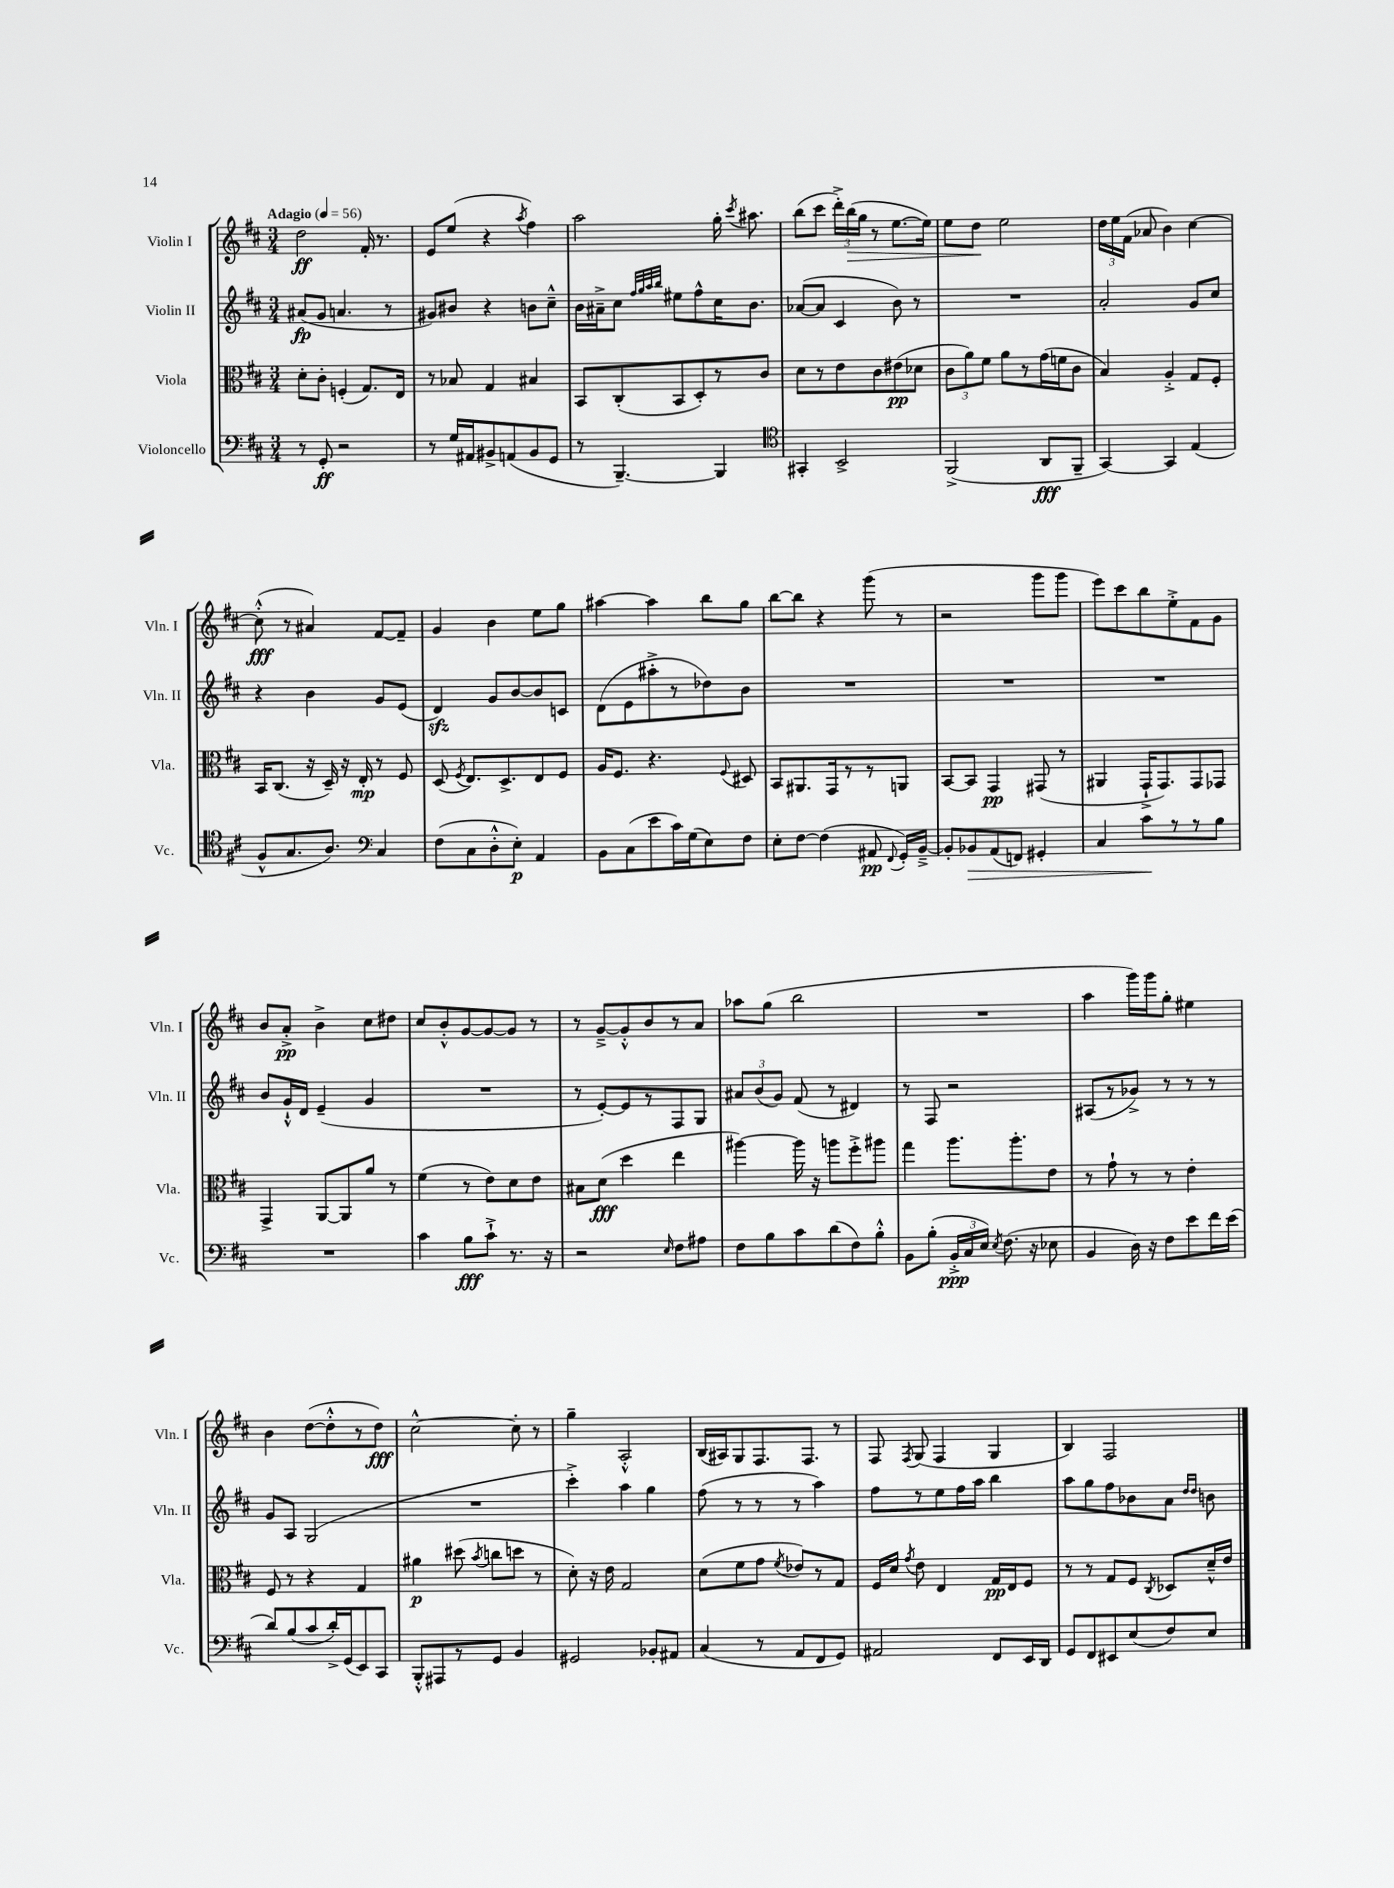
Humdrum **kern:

**kern	**dynam	**kern	**dynam	**kern	**dynam	**kern	**dynam
*part4	*part4	*part3	*part3	*part2	*part2	*part1	*part1
*staff4	*staff4	*staff3	*staff3	*staff2	*staff2	*staff1	*staff1
*I"Violoncello	*	*I"Viola	*	*I"Violin II	*	*I"Violin I	*
*I'Vc.	*	*I'Vla.	*	*I'Vln. II	*	*I'Vln. I	*
*clefF4	*	*clefC3	*	*clefG2	*	*clefG2	*
*k[f#c#]	*	*k[f#c#]	*	*k[f#c#]	*	*k[f#c#]	*
*M3/4	*	*M3/4	*	*M3/4	*	*M3/4	*
*MM56	*	*MM56	*	*MM56	*	*MM56	*
=1	=1	=1	=1	=1	=1	=1	=1
!	!	!	!	!	!	!LO:TX:a:B:t=Adagio	!
8r	.	8d'\L	.	(8a#X/L	fp	2dd\	ff
8GG'/	ff	8c#'\J	.	8g/J	.	.	.
2r	.	(4Fn'/	.	4.an/	.	.	.
.	.	8.G/L)	.	.	.	16f#'/	.
.	.	.	.	.	.	8.r	.
.	.	.	.	8r	.	.	.
.	.	16E/Jk	.	.	.	.	.
=2	=2	=2	=2	=2	=2	=2	=2
8r	.	8r	.	8g#X/L)	.	8e/L	.
16G/LL	.	8B-X/	.	8b#X/J	.	(8ee/J	.
16AA#X/J	.	.	.	.	.	.	.
8BB#X^/	.	4G/	.	4r	.	4r	.
(8AAn/	.	.	.	.	.	.	.
.	.	.	.	.	.	8qaa/	.
8BB#/	.	4B#X/	.	8bn\L	.	4ff#\)	.
8GG/J	.	.	.	8cc#~^^\J	.	.	.
=3	=3	=3	=3	=3	=3	=3	=3
8r	.	8BB/L	.	16b\LL	.	2aa\	.
.	.	.	.	16a#X~^\J	.	.	.
[4.BBB~/)	.	(8C#'/	.	8cc#\J	.	.	.
.	.	.	.	32qqff#/LLL	.	.	.
.	.	.	.	32qqgg/	.	.	.
.	.	.	.	32qqaa/	.	.	.
.	.	.	.	32qqbb/JJJ	.	.	.
.	.	8BB/	.	8ee#X\L	.	.	.
.	.	8D'/)	.	8ff#^^\	.	.	.
4BBB/]	.	8r	.	16cc#\K	.	16gg'\	.
.	.	.	.	.	.	8qccc#/	.
.	.	.	.	8.b\J	.	8.aa#X\	.
.	.	8c#/J	.	.	.	.	.
=4	=4	=4	=4	=4	=4	=4	=4
*clefC4	*	*	*	*	*	*	*
4GG#X'/	.	8d\L	.	([8a-X/L	.	(8bb\L	.
.	.	8r	.	8a-/J]	.	8ccc#\J	.
2BB^/	.	8e\	.	4c#/	.	24ddd'^\LL)	.
!	!	!	!	!	!	!	!LO:HP:b
.	.	.	.	.	.	(24bb\	>
.	.	.	.	.	.	24gg\JJ	.
.	.	8c#\	.	.	.	8r	.
.	.	(8e#X\	pp	8b\)	.	[8.ee\L	.
.	.	8d-X\J	.	8r	.	.	.
.	.	.	.	.	.	16ee\Jk])	.
=5	=5	=5	=5	=5	=5	=5	=5
(2FF#^/	.	12c#\L	.	2.r	.	8ee\L	.
.	.	12a\)	.	.	.	.	.
.	.	.	.	.	.	8dd\J	.
.	.	12f#\J	.	.	.	.	.
.	.	8a\L	.	.	.	2ee\	]
.	.	8r	.	.	.	.	.
8AA/L	fff	(16g\L	.	.	.	.	.
.	.	16fn\J	.	.	.	.	.
8FF#~/J	.	8c#\J	.	.	.	.	.
=6	=6	=6	=6	=6	=6	=6	=6
[4GG/)	.	4B/)	.	2a'/	.	24dd\LL	.
.	.	.	.	.	.	24ee\	.
.	.	.	.	.	.	(24f#\JJ	.
.	.	.	.	.	.	8a-X/	.
4GG/]	.	4A'^/	.	.	.	4b\)	.
(4E/	.	8G/L	.	8g/L	.	[4cc#\	.
.	.	8F#'/J	.	8cc#/J	.	.	.
!!LO:LB:g=z
=7	=7	=7	=7	=7	=7	=7	=7
8F#^^/L	.	16BB/KL	.	4r	.	(8cc#'^^\]	fff
.	.	(8.C#/J	.	.	.	.	.
8.G/	.	.	.	.	.	8r	.
.	.	16r	.	4b\	.	4a#X/)	.
8.A/J)	.	16D~/)	.	.	.	.	.
.	.	16r	.	.	.	.	.
.	.	16E'/	mp	.	.	.	.
*clefF4	*	*	*	*	*	*	*
4C#/	.	8r	.	8g/L	.	[8f#/L	.
.	.	8F#/	.	(8e/J	.	8f#~/J]	.
=8	=8	=8	=8	=8	=8	=8	=8
(8F#\L	.	(8D/	.	4dzz/)	.	4g/	.
.	.	8qF#/	.	.	.	.	.
8C#\	.	8.E/L)	.	.	.	.	.
8D'^^\	.	.	.	8g/L	.	4b\	.
.	.	8.D^/	.	.	.	.	.
8E'\J)	p	.	.	[8b/	.	.	.
4AA/	.	8E/	.	8b/]	.	8ee\L	.
.	.	8F#/J	.	8cn/J	.	8gg\J	.
=9	=9	=9	=9	=9	=9	=9	=9
8BB\L	.	16A/KL	.	(8d\L	.	[4aa#X\	.
.	.	8.F#/J	.	.	.	.	.
(8C#\	.	.	.	8e\	.	.	.
8e\	.	4.r	.	8aa#X'^\	.	4aa#\]	.
16c#\L)	.	.	.	8r	.	.	.
(16G\J	.	.	.	.	.	.	.
8E\)	.	.	.	8dd-X\)	.	8bb\L	.
.	.	8qqF#/	.	.	.	.	.
8F#\J	.	8D#X/	.	8b\J	.	8gg\J	.
=10	=10	=10	=10	=10	=10	=10	=10
8E'\L	.	8BB/L	.	2.r	.	[8bb\L	.
[8F#\J	.	8.AA#X/	.	.	.	8bb\J]	.
(4F#\]	.	.	.	.	.	4r	.
.	.	16GG/k	.	.	.	.	.
.	.	8r	.	.	.	.	.
8AA#X/	pp	8r	.	.	.	(8ggg\	.
8qqFF#/	.	.	.	.	.	.	.
16GG'/LL)	.	8AAn/J	.	.	.	8r	.
[16BB~^/JJ	.	.	.	.	.	.	.
=11	=11	=11	=11	=11	=11	=11	=11
8BB'/L]	.	[8BB/L	.	2.r	.	2r	.
!	!LO:HP:b	!	!	!	!	!	!
8BB-X/	>	8BB/J]	.	.	.	.	.
(8AA/	.	4GG/	pp	.	.	.	.
8FFn/J)	.	.	.	.	.	.	.
4GG#X'/	.	(8GG#X/	.	.	.	8ggg\L	.
.	.	8r	.	.	.	8ggg\J	.
=12	=12	=12	=12	=12	=12	=12	=12
4C#/	.	4AA#X/	.	2.r	.	8eee\L)	.
.	.	.	.	.	.	8ccc#\	.
8c#\L	.	16GG`^/KL	.	.	.	8bb\	.
.	.	8.GG/)	.	.	.	.	.
8r	]	.	.	.	.	8ee'^\	.
8r	.	8GG/	.	.	.	8f#\	.
8B\J	.	8GG-X/J	.	.	.	8g\J	.
!!LO:LB:g=z
=13	=13	=13	=13	=13	=13	=13	=13
2.r	.	4GG^/	.	8b/L	.	8b/L	.
.	.	.	.	16g`^^/L	.	8a'^/J	pp
.	.	.	.	16d/JJ	.	.	.
.	.	[8AA/L	.	(4e~/	.	4b^\	.
.	.	8AA/]	.	.	.	.	.
.	.	8a/J	.	4g/	.	8cc#\L	.
.	.	8r	.	.	.	8dd#X\J	.
=14	=14	=14	=14	=14	=14	=14	=14
4c#\	.	(4f#\	.	2.r	.	8cc#/L	.
.	.	.	.	.	.	8b'^^/	.
8B\L	fff	8r	.	.	.	[8g/	.
8c#`^\J	.	8e\L)	.	.	.	8g/_	.
8.r	.	8d\	.	.	.	8g/J]	.
.	.	8e\J	.	.	.	8r	.
16r	.	.	.	.	.	.	.
=15	=15	=15	=15	=15	=15	=15	=15
2r	.	8B#X\L	.	8r	.	8r	.
.	.	(8d\J	fff	[8e'/L)	.	[8g~^/L	.
.	.	4dd\	.	8e/]	.	8g'^^/]	.
.	.	.	.	8r	.	8b/	.
16qqE/	.	.	.	.	.	.	.
8F#\L	.	4ee\	.	8F#/	.	8r	.
8A#X\J	.	.	.	8G/J	.	8a/J	.
=16	=16	=16	=16	=16	=16	=16	=16
8F#\L	.	[4aa#X\)	.	12a#X/L	.	8aa-X\L	.
.	.	.	.	(12b/	.	.	.
8B\	.	.	.	.	.	(8gg\J	.
.	.	.	.	12g/J)	.	.	.
8c#\	.	16aa#\]	.	(8f#/	.	2bb\	.
.	.	16r	.	.	.	.	.
(8d\	.	8aan\L	.	8r	.	.	.
8F#\)	.	8ff#'^\	.	4d#X/)	.	.	.
8B'^^\J	.	8aa#X\J	.	.	.	.	.
=17	=17	=17	=17	=17	=17	=17	=17
8BB\L	.	4gg\	.	8r	.	2.r	.
(8B'\J	.	.	.	8F#/	.	.	.
24BB'^/LL	ppp	8.aa\L	.	2r	.	.	.
24C#/	.	.	.	.	.	.	.
24E/JJ)	.	.	.	.	.	.	.
8qE/	.	.	.	.	.	.	.
(8.F#\	.	.	.	.	.	.	.
.	.	8.aa'\	.	.	.	.	.
16r	.	.	.	.	.	.	.
8E-X\	.	8e\J	.	.	.	.	.
=18	=18	=18	=18	=18	=18	=18	=18
4BB/	.	8r	.	(8A#X/L	.	4aa\	.
.	.	8g`\	.	8r	.	.	.
16D\)	.	8r	.	8g-X^/J)	.	16ggg\LL)	.
16r	.	.	.	.	.	16ggg\J	.
8F#\L	.	8r	.	8r	.	8gg'\J	.
8e\	.	4e'\	.	8r	.	4ee#X\	.
16f#\L	.	.	.	8r	.	.	.
(16e\JJ	.	.	.	.	.	.	.
!!LO:LB:g=z
=19	=19	=19	=19	=19	=19	=19	=19
8d/L)	.	8F#/	.	8g/L	.	4b\	.
(8B/	.	8r	.	8A/J	.	.	.
8c#/	.	4r	.	(2G/	.	([8dd\L	.
16d'^/L)	.	.	.	.	.	8dd'^^\]	.
(16GG/J	.	.	.	.	.	.	.
8EE/)	.	4G/	.	.	.	8r	.
8CC#/J	.	.	.	.	.	8dd\J)	fff
=20	=20	=20	=20	=20	=20	=20	=20
8BBB'^^/L	.	4a#X\	p	2.r	.	[2cc#^^\	.
8AAA#X/	.	.	.	.	.	.	.
8r	.	(8dd#X\	.	.	.	.	.
.	.	8qb/	.	.	.	.	.
8GG/J	.	8ccn\L	.	.	.	.	.
4BB/	.	8ddn\J	.	.	.	8cc#'\]	.
.	.	8r	.	.	.	8r	.
=21	=21	=21	=21	=21	=21	=21	=21
2GG#X/	.	8d'\)	.	4ccc#'^\)	.	4gg~\	.
.	.	16r	.	.	.	.	.
.	.	16e\	.	.	.	.	.
.	.	2G/	.	4aa\	.	2A'^^/	.
8BB-X'/L	.	.	.	4gg\	.	.	.
8AA#X/J	.	.	.	.	.	.	.
=22	=22	=22	=22	=22	=22	=22	=22
(4C#/	.	(8d\L	.	(8ff#\	.	(16B/LL	.
.	.	.	.	.	.	16A#X/J)	.
.	.	8f#\	.	8r	.	8G/	.
8r	.	8g\J	.	8r	.	8.F#/	.
.	.	8qf#/	.	.	.	.	.
8AA/L	.	8e-X/L)	.	8r	.	.	.
.	.	.	.	.	.	8.F#/J	.
8FF#/	.	8r	.	4aa\)	.	.	.
8GG/J)	.	8G/J	.	.	.	8r	.
=23	=23	=23	=23	=23	=23	=23	=23
2AA#X/	.	16F#/LL	.	8ff#\L	.	8F#/	.
.	.	16d/JJ	.	.	.	.	.
.	.	8qg/	.	.	.	8qF#/	.
.	.	8e\	.	8r	.	(8G/	.
.	.	4E/	.	8ee\	.	4F#/	.
.	.	.	.	16ff#\L	.	.	.
.	.	.	.	16aa\JJ	.	.	.
8FF#/L	.	16G/LL	pp	4bb\	.	4G/	.
.	.	16E/J	.	.	.	.	.
16EE/L	.	8F#/J	.	.	.	.	.
16DD/JJ	.	.	.	.	.	.	.
=24	=24	=24	=24	=24	=24	=24	=24
8GG/L	.	8r	.	8aa\L	.	4B/)	.
8FF#/	.	8r	.	8gg\	.	.	.
8EE#X/	.	8G/L	.	8ff#\	.	2F#/	.
(8E/	.	8F#/J	.	8b-X\	.	.	.
.	.	8qC#/	.	.	.	.	.
8F#/)	.	8D-X/L	.	8a\J	.	.	.
.	.	.	.	16qqdd/LL	.	.	.
.	.	.	.	16qqdd/JJ	.	.	.
8E/J	.	16d~^^/L	.	8bn\	.	.	.
.	.	16e/JJ	.	.	.	.	.
==	==	==	==	==	==	==	==
*-	*-	*-	*-	*-	*-	*-	*-
